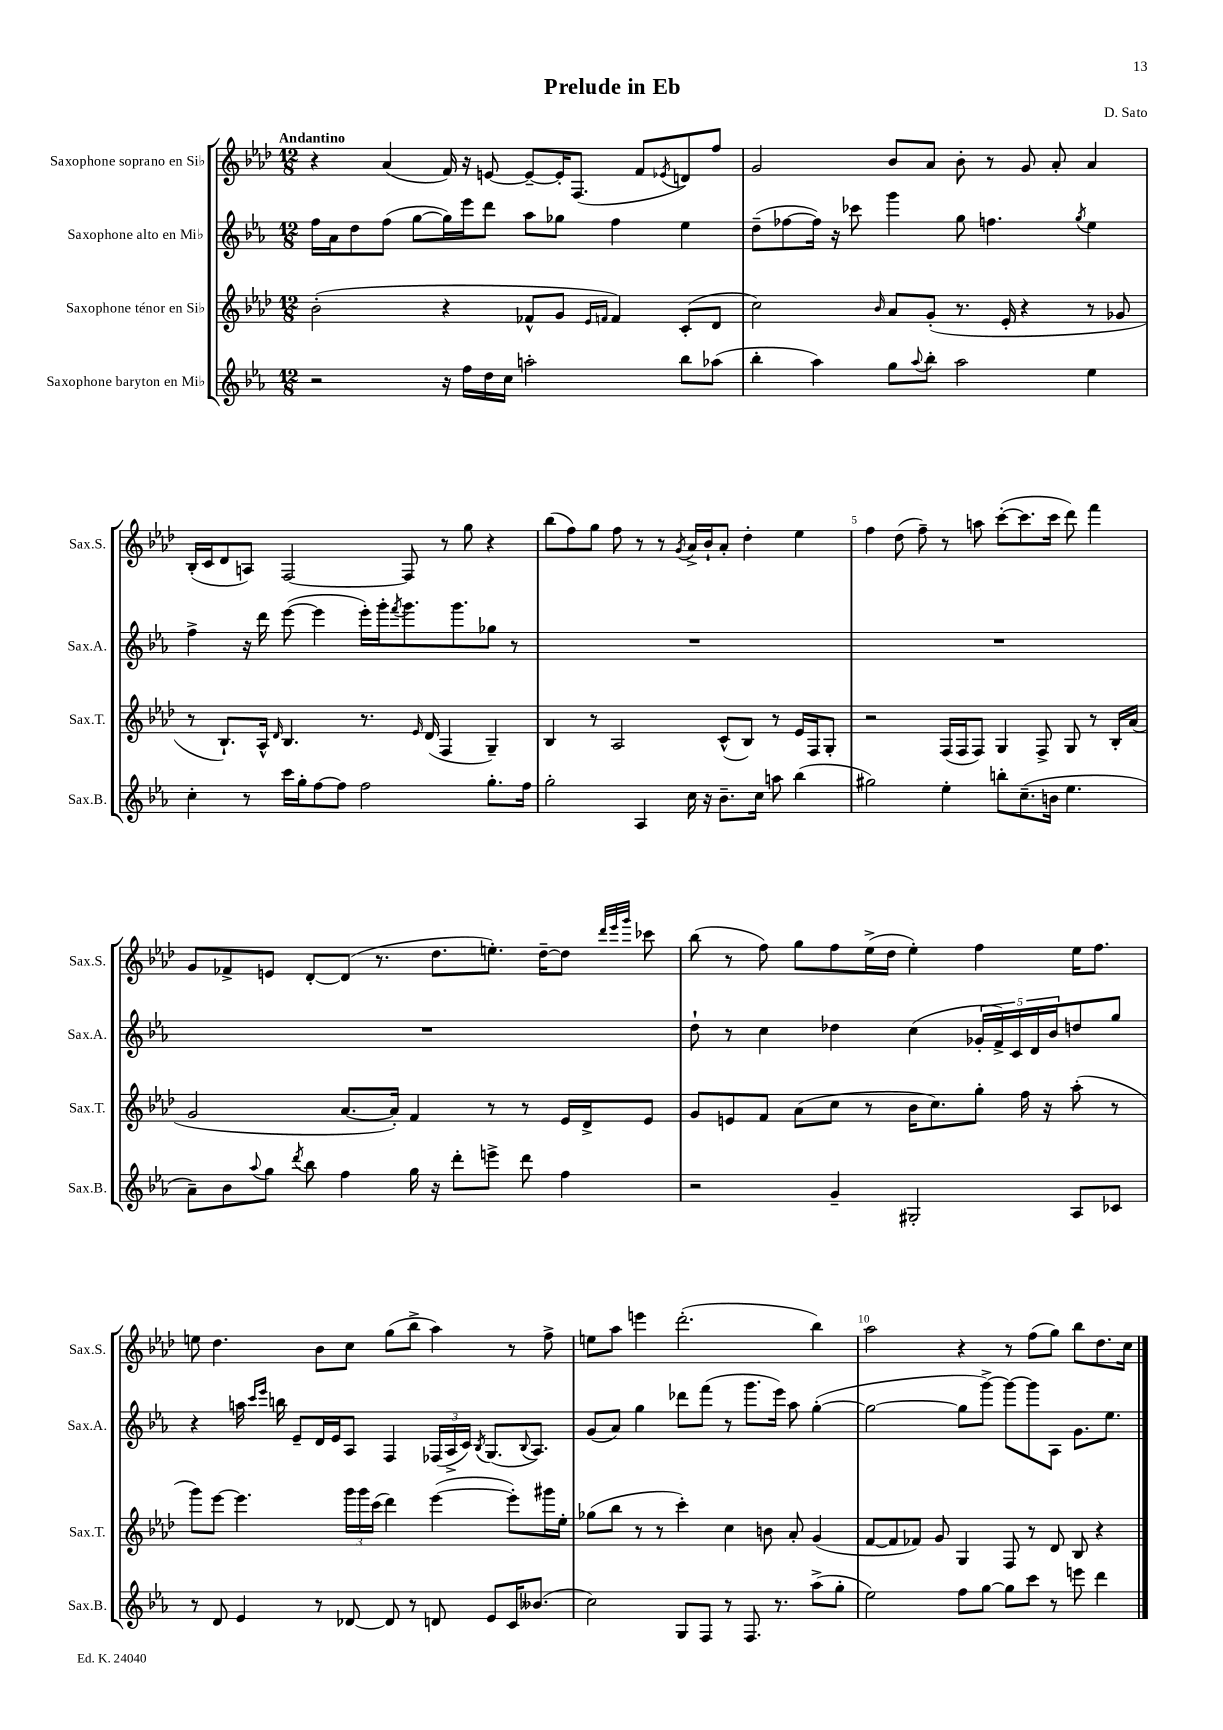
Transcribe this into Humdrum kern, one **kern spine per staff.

**kern	**kern	**kern	**kern
*part4	*part3	*part2	*part1
*staff4	*staff3	*staff2	*staff1
*I"Saxophone baryton en Mi♭	*I"Saxophone ténor en Si♭	*I"Saxophone alto en Mi♭	*I"Saxophone soprano en Si♭
*I'Sax.B.	*I'Sax.T.	*I'Sax.A.	*I'Sax.S.
*clefG2	*clefG2	*clefG2	*clefG2
*k[b-e-a-]	*k[b-e-a-d-]	*k[b-e-a-]	*k[b-e-a-d-]
*M12/8	*M12/8	*M12/8	*M12/8
=1	=1	=1	=1
!	!	!	!LO:TX:a:B:t=Andantino
2r	(2b-'\	16ff\LL	4r
.	.	16a-\J	.
.	.	8dd\	.
.	.	(8ff\J	(4a-/
.	.	[8gg\L	.
16r	4r	16gg\L])	16f/)
16ff\LL	.	16eee-\J	16r
16dd\	.	8ddd\J	[8en/
16cc\JJ	.	.	.
2aan'\	8f-X^^/L	8aa-\L	8e~/L_
.	8g/J	8gg-X\J	16e'/K]
.	.	.	(8.F/J
.	16qqe-/LL	.	.
.	16qqfn/JJ	.	.
.	4f/)	4ff\	.
.	.	.	8f/L
.	.	.	8qe-X/
8bb-\L	(8c'/L	4ee-\	8dn/)
(8aa-X\J	8d-/J	.	8ff/J
=2	=2	=2	=2
4bb-'\	2cc\)	(8dd~\L	2g/
.	.	[8ff-X\	.
4aa-\)	.	16ff-\Jk])	.
.	.	16r	.
.	.	8ccc-X\	.
.	16qqb-/	.	.
8gg\L	8a-/L	4ggg\	8b-/L
8qqaa-/	.	.	.
8bb-'\J	(8g'/J	.	8a-/J
2aa-\	8.r	8gg\	8b-'\
.	.	4.ffn\	8r
.	16e-'/	.	.
.	4r	.	8g/
.	.	.	8a-'/
.	.	8qgg/	.
4ee-\	8r	4ee-\	4a-/
.	8g-X/	.	.
!!LO:LB:g=z
=3	=3	=3	=3
4cc'\	8r	4ff^\	(16B-'/LL
.	.	.	16c/J
.	8.B-`/L)	.	8d-/
8r	.	16r	8An/J)
.	16A-^^/Jk	16ddd\	.
.	16qqd-/	.	.
16ccc\LL	4.B-/	([8eee-\	[2F/
16gg'\J	.	.	.
[8ff\	.	4eee-\]	.
8ff\J]	.	.	.
2ff\	8.r	16eee-'\LL)	.
.	.	16ggg'\J	.
.	.	8qfff/	.
.	.	8.ggg\	8F/]
.	16qqe-/	.	.
.	(16d-/	.	.
.	4F/	.	8r
.	.	8.ggg\	.
.	.	.	8gg\
8.gg'\L	4G~/)	8gg-X\J	4r
.	.	8r	.
16ff\Jk	.	.	.
=4	=4	=4	=4
2gg'\	4B-/	1.r	(8bb-\L
.	.	.	8ff\)
.	8r	.	8gg\J
.	2A-/	.	8ff\
4A-/	.	.	8r
.	.	.	8r
.	.	.	8qg/
16cc\	.	.	16a-^/LL
16r	.	.	16b-`/J
8.b-~\L	(8c^^/L	.	8a-'/J
.	8B-/J)	.	4dd-'\
16cc\Jk	.	.	.
8aan\	8r	.	.
(4bb-\	16e-/LL	.	4ee-\
.	16F/J	.	.
.	8G'/J	.	.
=5	=5	=5	=5
2gg#X\)	2r	1.r	4ff\
.	.	.	(8dd-\
.	.	.	8ff~\)
4ee-'\	(16F/LL	.	8r
.	16F/J	.	.
.	8F/J)	.	8aan\
8bbn'\L	4G/	.	([8ccc'\L
(8.cc~\	.	.	8.ccc\]
.	8F^/	.	.
16bn\Jk	.	.	16ccc\Jk
4.ee-\	8G/	.	8ddd-\)
.	8r	.	4fff\
.	16B-'/LL	.	.
.	(16a-/JJ	.	.
!!LO:LB:g=z
=6	=6	=6	=6
8a-~\L)	2g/	1.r	8g/L
8b-\	.	.	8f-X^/
8qqaa-/	.	.	.
8gg\J	.	.	8en/J
8qddd/	.	.	.
8bb-\	.	.	[8d-'/L
4ff\	[8.a-/L	.	(8d-/J]
.	.	.	8.r
.	16a-'/Jk])	.	.
16gg\	4f/	.	.
16r	.	.	8.dd-\L
8ddd'\L	.	.	.
8eeen^\J	8r	.	8.een'\J)
8ddd\	8r	.	.
.	.	.	[16dd-~\KL
4ff\	16e-/LL	.	8dd-\J]
.	16d-^/J	.	.
.	.	.	32qqddd-/LLL
.	.	.	32qqeee-/
.	.	.	32qqggg/JJJ
.	8e-/J	.	8ccc-X\
=7	=7	=7	=7
2r	8g/L	8dd`\	(8bb-\
.	8en/	8r	8r
.	8f/J	4cc\	8ff\)
.	(8a-\L	.	8gg\L
4g~/	8cc\J	4dd-X\	8ff\
.	8r	.	(16ee-^\L
.	.	.	16dd-\JJ
2G#X'/	16b-\KL	(4cc\	4ee-'\)
.	8.cc\)	.	.
.	8gg'\J	20g-X'/LL	4ff\
.	.	20f^/)	.
.	.	20c/	.
.	16ff\	.	.
.	.	20d/	.
.	16r	.	.
.	.	20b-/J	.
8A-/L	(8aa-'\	8ddn/	16ee-\KL
.	.	.	8.ff\J
8c-X/J	8r	8gg/J	.
!!LO:LB:g=z
=8	=8	=8	=8
8r	8ggg\L)	4r	8een\
8d/	[8eee-\J	.	4.dd-\
4e-/	4.eee-\]	16aan\	.
.	.	16qqccc/LL	.
.	.	16qqeee-/JJ	.
.	.	16bbn\	.
.	.	8e-~/L	.
8r	.	16d/L	8b-\L
.	.	16e-/J	.
[8d-X/	24ggg\LL	8A-/J	8cc\J
.	24ggg\	.	.
.	(24ccc\JJ	.	.
8d-/]	4ddd-\)	4F/	(8gg\L
8r	.	.	8bb-^\J
8dn/	([4eee-\	(24F-X/LL	4aa-\)
.	.	24A-^/	.
.	.	24c/JJ)	.
.	.	8qB-/	.
8e-/L	.	(8.G/L	.
16c/K	8eee-'\L])	.	8r
.	.	8qqB-/	.
(8.b--X/J	.	8.A-/J)	.
.	16ggg#X\L	.	8ff^\
.	16ee-'\JJ	.	.
=9	=9	=9	=9
2cc\)	(8gg-X\L	(8g/L	8een\L
.	8bb-\J	8a-/J)	8aa-\J
.	8r	4gg\	4eeen\
.	8r	.	.
8G/L	4ccc'\)	8ddd-X\L	(2.ddd-'\
8F/J	.	(8fff\J	.
8r	4cc\	8r	.
8.F/	.	8.ggg\L	.
.	8bn\	.	.
8.r	.	16eee-\Jk)	.
.	8a-'/	8aa-\	.
(8aa-^\L	(4g/	([4gg'\	4bb-\)
8gg'\J	.	.	.
=10	=10	=10	=10
2ee-\)	[8f/L	2gg\_	2aa-\
.	8f/]	.	.
.	8f-X/J)	.	.
.	8g/	.	.
8ff\L	4G/	8gg\L]	4r
[8gg\J	.	[8ggg^\J)	.
8gg\L]	8F/	8ggg\L_	8r
8ccc\J	8r	8ggg\]	(8ff\L
8r	8d-/	8A-\J	8gg\J)
8eeen\	8B-/	8.g\L	8bb-\L
4ddd\	4r	.	8.dd-\
.	.	8.ee-\J	.
.	.	.	16cc\Jk
==	==	==	==
*-	*-	*-	*-
